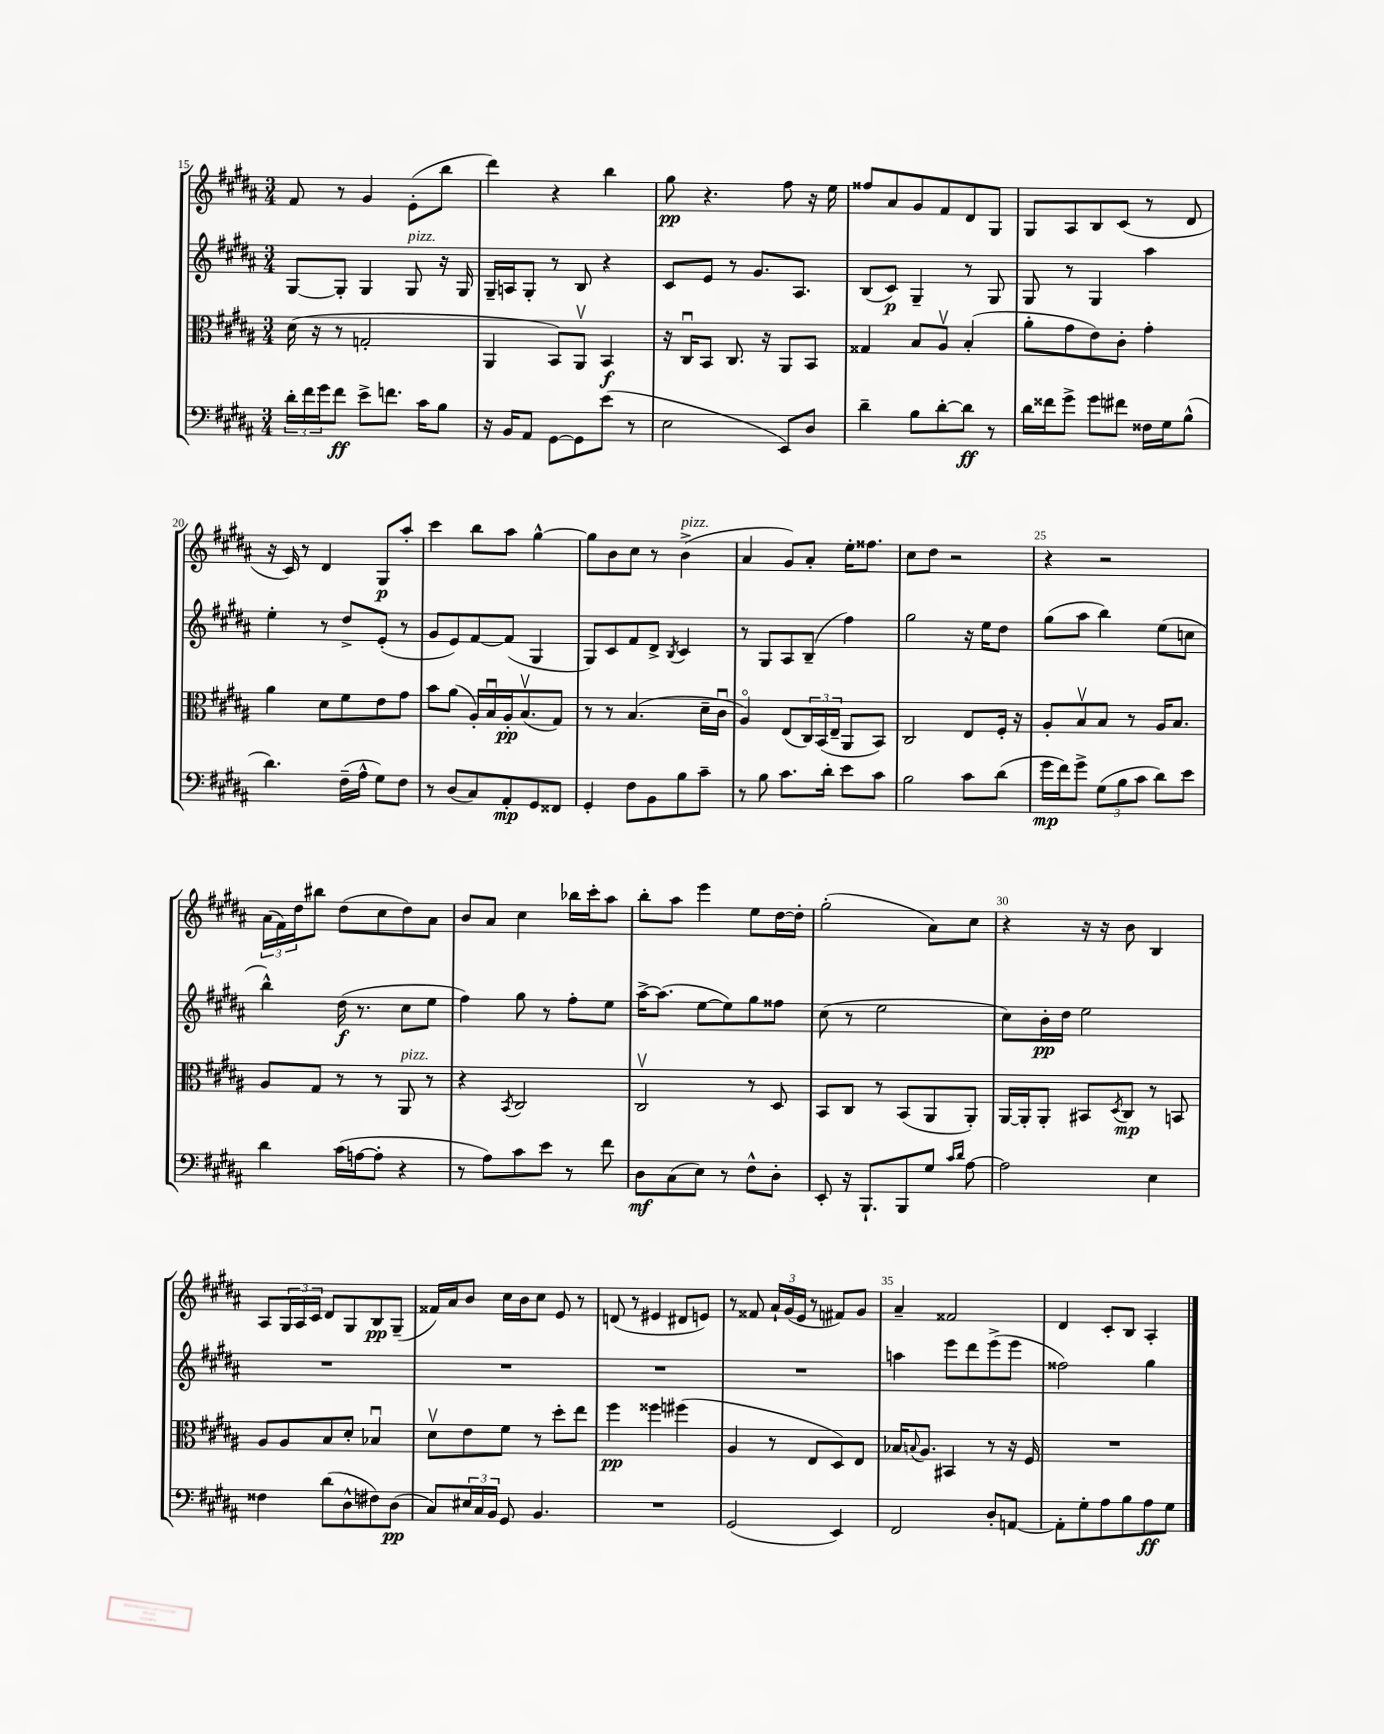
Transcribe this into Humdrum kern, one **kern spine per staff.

**kern	**kern	**kern	**kern
*staff4	*staff3	*staff2	*staff1
*clefF4	*clefC3	*clefG2	*clefG2
*k[f#c#g#d#a#]	*k[f#c#g#d#a#]	*k[f#c#g#d#a#]	*k[f#c#g#d#a#]
*M3/4	*M3/4	*M3/4	*M3/4
24d#'	(16d#	[8G#	8f#
24f#	.	.	.
.	16r	.	.
24g#	.	.	.
8f#	8r	8G#']	8r
8e^	2G'	4G#	4g#
8.f	.	.	.
.	.	8G#	(8e'
16c#	.	.	.
8B	.	16r	8bb
.	.	16G#	.
=	=	=	=
16r	4AA#	16G#~	4ddd#)
16BB	.	16A	.
8AA#	.	8G#'	.
[8GG#	8BB)	8r	4r
8GG#]	8AA#v	8B	.
(8e	4BB	4r	4bb
8r	.	.	.
=	=	=	=
2E	16r	8c#	8gg#
.	16C#u	.	.
.	8BB	8e	4.r
.	8.C#	8r	.
.	.	8.g#	.
.	16r	.	.
8EE)	8AA#	.	8ff#
.	.	8.A#	.
8D#	8BB	.	16r
.	.	.	16ee
=	=	=	=
4d#~	4G##	(8B	8ff##
.	.	8c#)	8a#
8B	8B	4G#~	8g#
[8d#'	8A#v	.	8f#
8d#]	(4B'	8r	8d#
8r	.	8G#	8G#
=	=	=	=
16d#	8a#'	8G#	8G#
16f##	.	.	.
8g#^	8g#	8r	8A#
8g#	8e)	4G#	8B
8f#	8c#'	.	(8c#
16F##	4g#'	4aa#	8r
16G#	.	.	.
(8B^^	.	.	8d#
=	=	=	=
4.d#)	4a#	4ee'	16r
.	.	.	16c#)
.	.	.	8r
.	8d#	8r	4d#
(16F#~	8f#	8dd#^	.
16A#^^	.	.	.
8G#)	8e	(8e'	8G#
8F#	8g#	8r	8aa#'
=	=	=	=
8r	8b	8g#	4ccc#
(8D#	(8a#	8e)	.
8C#)	16A#')	[8f#	8bb
.	16Bu	.	.
8AA#'	16A#'	(8f#]	8aa#
.	(8.Bv	.	.
8GG#	.	4G#	[4gg#^^
8FF##	8G#)	.	.
=	=	=	=
4GG#'	8r	8G#)	8gg#]
.	8r	8c#	8b
8F#	(4.B	8f#	8cc#
8BB	.	8d#^	8r
.	.	8qB	.
8B	.	4c#	(4b^
8c#~	16d#~	.	.
.	16c#u	.	.
=	=	=	=
8r	4A#o)	8r	4a#
8B	.	8G#	.
8.c#	(8E	8A#	8g#)
.	24C#)	(8B~	8a#'
.	(24BB	.	.
16d#'	.	.	.
.	24E~	.	.
8e	8AA#	4ff#)	16ee'
.	.	.	8.ff##
8c#	8BB)	.	.
=	=	=	=
2B	2C#	2gg#	8cc#
.	.	.	8dd#
.	.	.	2r
8c#	8E	16r	.
.	.	16ee	.
(8d#	16F#'	8dd#	.
.	16r	.	.
=	=	=	=
16g#	8A#'	(8gg#	4r
16f#)	.	.	.
8g#^	8Bv	8aa#	.
(12G#	8B	4bb)	2r
12B	.	.	.
.	8r	.	.
12c#	.	.	.
8d#)	16A#	(8ee	.
.	8.B	.	.
8e	.	8cc	.
=	=	=	=
4d#	8A#	4bb^^)	(24a#
.	.	.	24f#)
.	.	.	24dd#
.	8G#	.	8bb#
(16c#	8r	(16dd#	(8dd#
[16A	.	8.r	.
8A']	8r	.	8cc#
4r	8AA#	8cc#	8dd#)
.	8r	8ee	8a#
=	=	=	=
8r	4r	4ff#)	8b
8A#)	.	.	8a#
.	8qBB	.	.
8c#	2C#	8gg#	4cc#
8e	.	8r	.
8r	.	8ff#'	16bb-
.	.	.	16ccc#'
8f#	.	8ee	8aa#
=	=	=	=
8D#	2C#v	[16aa#^	8bb'
.	.	(8.aa#]	.
(8C#	.	.	8aa#
8E)	.	[8ee	4eee
8r	.	8ee])	.
8F#^^	8r	8gg#	8ee
8D#'	8D#	8ff##	[16dd#
.	.	.	16dd#']
=	=	=	=
8EE'	8BB	(8cc#	(2gg#'
16r	8C#	8r	.
8.BBB`	.	.	.
.	8r	2ee	.
8BBB	(8BB	.	.
8G#	8AA#	.	8a#)
16qqc#	.	.	.
16qqd#	.	.	.
[8A#	8AA#')	.	8cc#
=	=	=	=
2A#]	[16AA#	8cc#)	4r
.	16AA#']	.	.
.	8AA#'	16b'	.
.	.	16dd#	.
.	8BB#	2ee	16r
.	.	.	16r
.	8qD#	.	.
.	8C#	.	8b
4E	8r	.	4B
.	8BB	.	.
=	=	=	=
4F##	8A#	2.r	8A#
.	8A#	.	24G#
.	.	.	24A#
.	.	.	24c#
(8d#	8B	.	8d#
8D#^^	8d#'	.	8G#
8F#)	4B-u	.	8B
(8D#	.	.	(8G#~
=	=	=	=
8C#)	8d#v	2.r	16f##)
.	.	.	16a#
24E#	8e	.	8b
24C#	.	.	.
24BB	.	.	.
8GG#	8f#	.	16cc#
.	.	.	16b
4.BB	8r	.	8cc#
.	8dd#'	.	8e
.	8ee	.	8r
=	=	=	=
2.r	4ff#	2.r	(8d
.	.	.	8r
.	4ff##	.	4e#
.	(4ff#	.	8d#
.	.	.	8e)
=	=	=	=
(2GG#	4A#	2.r	8r
.	.	.	8f##
.	8r	.	24a#`
.	.	.	(24g#
.	.	.	24e
.	8E	.	8r
4EE)	8D#)	.	8f#)
.	8E	.	8g#
=	=	=	=
2FF#	16B-	4aa	4a#~
.	8qqB	.	.
.	8.A#	.	.
.	4BB#	8eee	2f##
.	.	8ddd#	.
8D#'	8r	(8eee^	.
[8AA	16r	8eee	.
.	16F#	.	.
=	=	=	=
8AA']	2.r	2ff##)	4d#
8G#'	.	.	.
8A#	.	.	8c#'
8B	.	.	8B
8A#	.	4gg#	4A#'
8G#	.	.	.
==	==	==	==
*-	*-	*-	*-
